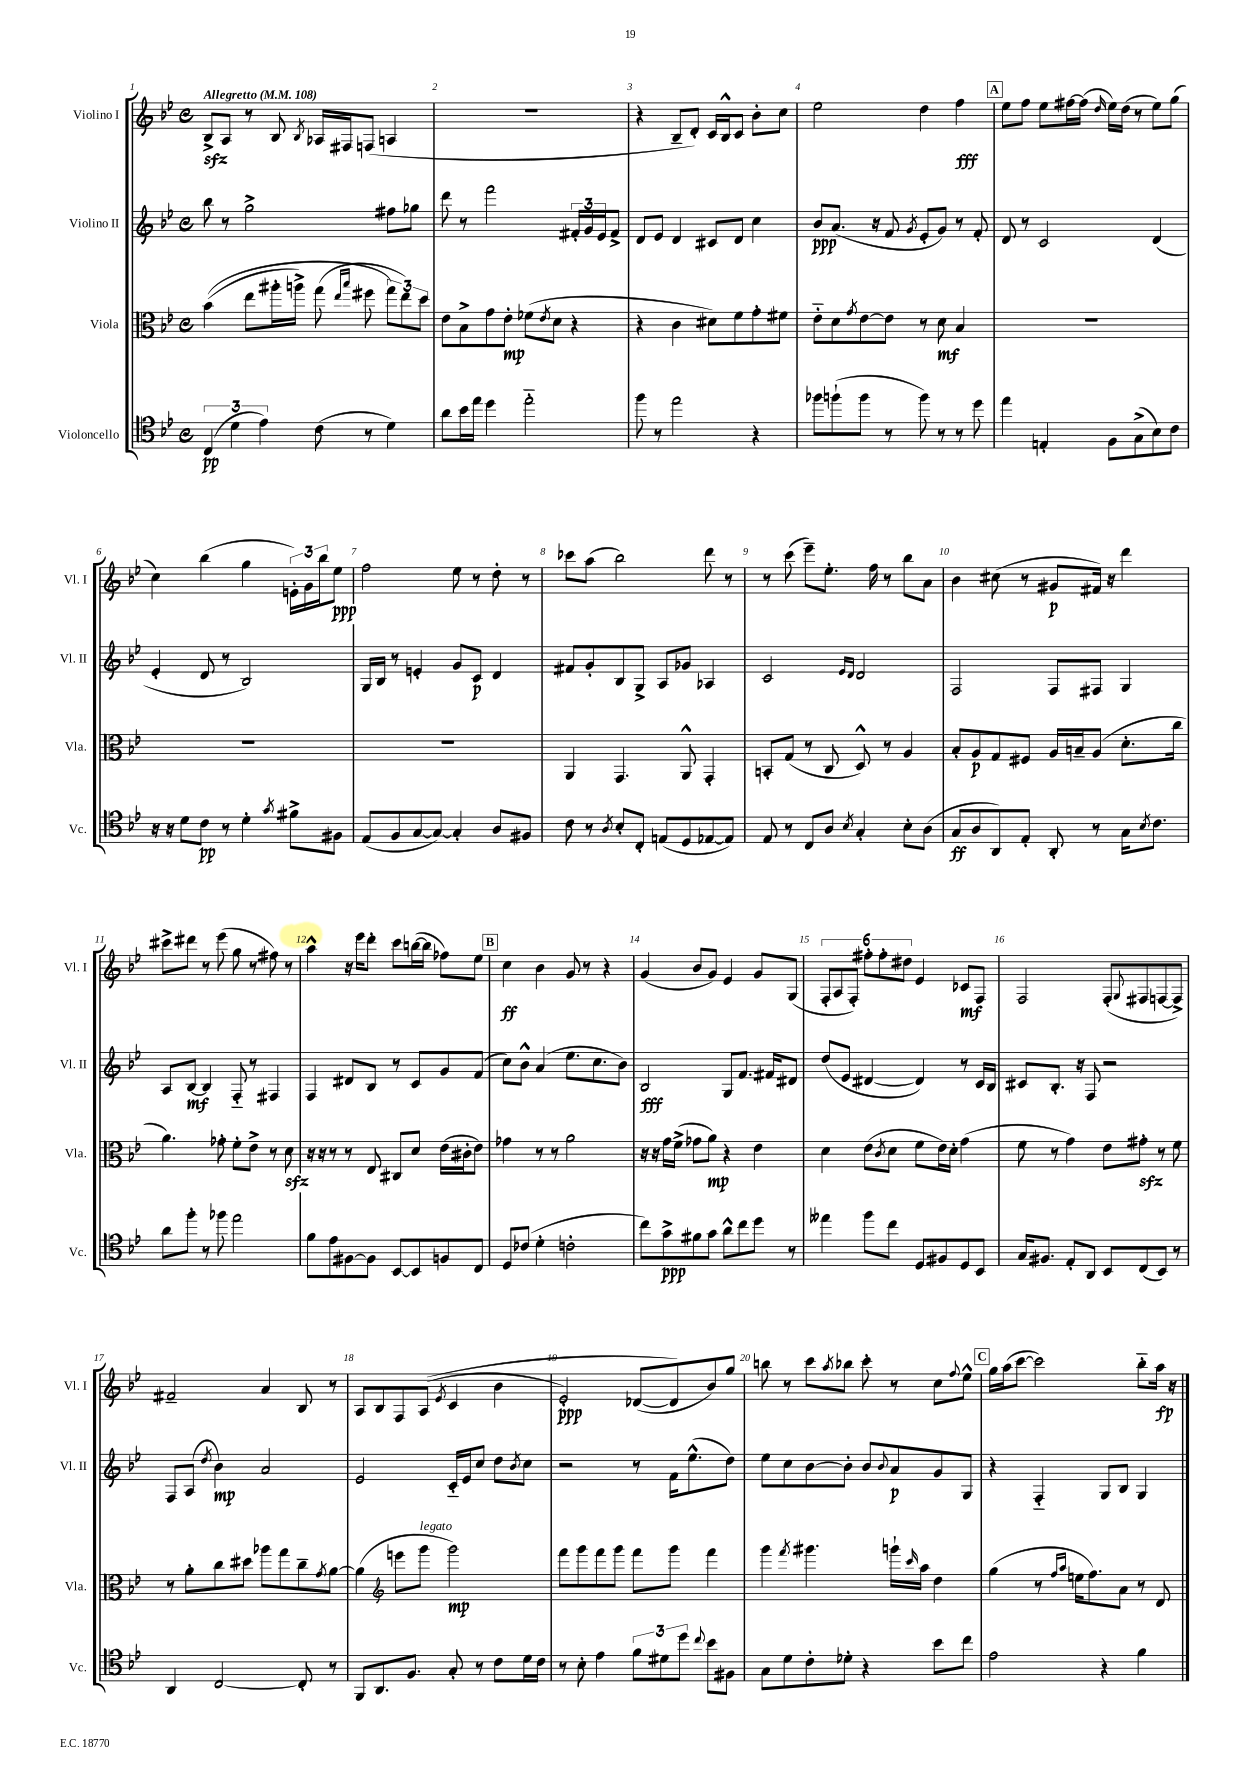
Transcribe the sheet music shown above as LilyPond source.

<<
\new StaffGroup <<
\new Staff = "s0" \with { instrumentName = "Violino I" shortInstrumentName = "Vl. I" } {
    \clef treble \key bes \major \defaultTimeSignature \time 4/4 \tempo "Allegretto" 4 = 108
    bes8->\sfz a8 r8 bes8 \acciaccatura { bes8 } aes16 fis16 f8( a4 |
    R1 |
    r4 bes8-- d'8-.) c'16 bes16-^ c'8 bes'8-. c''8 |
    ees''2 d''4 f''4\fff |
    \mark \markup { \box "A" } ees''8 f''8 ees''8 fis''16~ fis''16( \grace { d''16 } ees''16) d''16( r8 ees''8) g''8( |
    c''4) bes''4( g''4 \tuplet 3/2 { e'16-.) g'16 bes''16 } ees''8\ppp |
    f''2 ees''8 r8 d''8-. r8 |
    ces'''8 a''8( bes''2) d'''8 r8 |
    r8 c'''8( ees'''8--) ees''8.-. f''16 r8 bes''8 a'8 |
    bes'4 cis''8( r8 gis'8\p fis'16) r16 d'''4 |
    cis'''8-> dis'''8 r8 ees'''8( g''8 r8 fis''8) r8 |
    a''4-^ r16 ees'''16 d'''8-. c'''8 b''16~( b''16 fes''8) ees''8 |
    \mark \markup { \box "B" } c''4\ff bes'4 g'8 r8 r4 |
    g'4( bes'8 g'8) ees'4 g'8 g8( |
    \tuplet 6/4 { f8-. a8 f8-.) fis''8-. fis''8-. dis''8 } ees'4 ces'8\mf f8 |
    f2 f8-.( \appoggiatura { g8 } fis8 f8~ f8->) |
    fis'2-- a'4 bes8 r8 |
    a8 bes8 f8 a8(\( \acciaccatura { ees'8 } c'4 bes'4 |
    ees'2-.\ppp) des'8~( des'8\) bes'8) g''8 |
    b''8 r8 c'''8 \acciaccatura { a''8 } bes''8 c'''8-. r8 c''8 \appoggiatura { f''8 } ees''8-^ |
    \mark \markup { \box "C" } g''16 a''16( c'''8~ c'''2) bes''8-_ a''16\fp r16 \bar "|." |
}
\new Staff = "s1" \with { instrumentName = "Violino II" shortInstrumentName = "Vl. II" } {
    \clef treble \key bes \major \defaultTimeSignature \time 4/4
    bes''8 r8 g''2-> fis''8 ges''8 |
    d'''8 r8 f'''2 \tuplet 3/2 { fis'16-. g'16 ees'16 } fis'8-> |
    d'8 ees'8 d'4 cis'8 d'8 c''4 |
    bes'8\ppp a'8.( r16 f'8 \acciaccatura { g'8 } ees'8-. g'8) r8 f'8-. |
    \mark \markup { \box "A" } d'8 r8 c'2 d'4( |
    ees'4-. d'8 r8 bes2) |
    g16 bes16 r8 e'4-. g'8 c'8\p d'4 |
    fis'8 g'8-. bes8 g8-> a8 ges'8 aes4 |
    c'2 \grace { ees'16 d'16 } d'2 |
    f2 f8 fis8 g4 |
    a8 bes8~\mf bes4 f8-_ r8 fis4 |
    f4 dis'8 bes8 r8 c'8 g'8 f'8( |
    \mark \markup { \box "B" } c''8) bes'8-^ a'4( ees''8. c''8. bes'8) |
    bes2\fff g8 f'8. fis'16 dis'8 |
    d''8( ees'8 dis'4~ dis'4) r8 c'16 bes16 |
    cis'8 bes8.-. r16 f8 r2 |
    f8 a8( \acciaccatura { d''8 } bes'4\mp) a'2 |
    ees'2 c'16-_ ees'16 c''8 d''8 \acciaccatura { bes'8 } c''8 |
    r2 r8 f'16 ees''8.-^( d''8) |
    ees''8 c''8 bes'8~ bes'8-. bes'8 \appoggiatura { bes'8 } a'8\p g'8 g8 |
    \mark \markup { \box "C" } r4 f4-_ g8 bes8 g4 \bar "|." |
}
\new Staff = "s2" \with { instrumentName = "Viola" shortInstrumentName = "Vla." } {
    \clef alto \key bes \major \defaultTimeSignature \time 4/4
    bes'4(\( ees''8 ais''16-. a''16->) g''8( \grace { ees''16 bes''16 } fis''8 \tuplet 3/2 { g''8\) ees''8) d''8 } |
    ees'8 bes8-> g'8 ees'8-.\mp fes'8( \acciaccatura { ees'8 } d'8 r4 |
    r4 c'4 dis'8) f'8 g'8-. fis'8 |
    ees'8-_ d'8 \acciaccatura { g'8 } ees'8~ ees'8 r8 d'8\mf bes4 |
    \mark \markup { \box "A" } R1 |
    R1 |
    R1 |
    a,4 g,4. a,8-^ g,4-. |
    b,8-. g8( r8 c8 d8-^) r8 a4 |
    bes8-. a8\p g8 fis8 a16 b16-- a8( d'8.-. c''16 |
    a'4.) ges'8-. f'8-. ees'8-> r8 d'8\sfz |
    r16 r16 r8 r8 ees8 cis8 d'8 ees'16( cis'16-. ees'8) |
    \mark \markup { \box "B" } ges'4 r8 r8 a'2 |
    r16 r16 g'16 f'16->( ges'8 a'8\mp) r4 ees'4 |
    d'4 ees'8( \acciaccatura { c'8 } d'8 f'8 ees'16) d'16-. g'4( |
    f'8 r8 g'4) ees'8 gis'8-.\sfz r8 f'8 |
    r8 a'8-. c''8 dis''8 aes''8 g''8 c''8-- \acciaccatura { g'8 } a'8~ |
    a'4( \clef treble e'''8 g'''8^\markup { \italic "legato" } g'''2\mp) |
    f'''8 g'''8 f'''8 g'''8 f'''8 g'''8 f'''4 |
    g'''4 \acciaccatura { f'''8 } gis'''4. g'''16-! \grace { c'''16 } a''16 d''4 |
    \mark \markup { \box "C" } g''4( r8 \grace { f''16 a''16 } e''16 f''8.) a'8 r8 d'8 \bar "|." |
}
\new Staff = "s3" \with { instrumentName = "Violoncello" shortInstrumentName = "Vc." } {
    \clef tenor \key bes \major \defaultTimeSignature \time 4/4
    \tuplet 3/2 { c4\pp( d'4 ees'4) } c'8( r8 d'4) |
    a'8 bes'16 ees''16 d''4 ees''2-_ |
    f''8 r8 ees''2 r4 |
    fes''8 f''8-!( f''8 r8 f''8) r8 r8 d''8 |
    \mark \markup { \box "A" } ees''4 e4-. f8 g8->( bes8) c'8 |
    r16 r16 d'8 c'8\pp r8 d'4-. \acciaccatura { g'8 } fis'8-> fis8 |
    ees8( f8 g8~ g8~) g4-. a8 fis8 |
    c'8 r8 \acciaccatura { a8 } bes8-. c8-. e8( d8 ees8~ ees8) |
    ees8 r8 c8 a8 \acciaccatura { bes8 } g4-. bes8-. a8( |
    g8\ff a8 a,8) ees8-. a,8-. r8 g16 \acciaccatura { bes8 } c'8. |
    a'8 f''8-. r8 fes''8 ees''2 |
    f'8 ees'8 fis8~ fis8 bes,8~ bes,8 f8 c8 |
    \mark \markup { \box "B" } d8 ces'8( d'4-. c'2-. |
    c''8) g'8->\ppp fis'8 g'8 a'8-^ c''8 d''8 r8 |
    eeses''4 f''8 c''8 d8 fis8 d8 bes,8 |
    g16 fis8. ees8-. a,8 bes,8 c8( bes,8) r8 |
    a,4 c2~ c8-. r8 |
    f,8 a,8. f8. g8-. r8 c'8 d'16 c'16 |
    r8 bes8-. ees'4 \tuplet 3/2 { f'8 dis'8 d''8 } \appoggiatura { c''8 } bes'8 fis8 |
    g8 d'8 c'8-. des'8-. r4 bes'8 c''8 |
    \mark \markup { \box "C" } ees'2 r4 f'4 \bar "|." |
}
>>
>>
\layout { \context { \Score \override BarNumber.break-visibility = ##(#f #t #t) barNumberVisibility = #all-bar-numbers-visible } }
